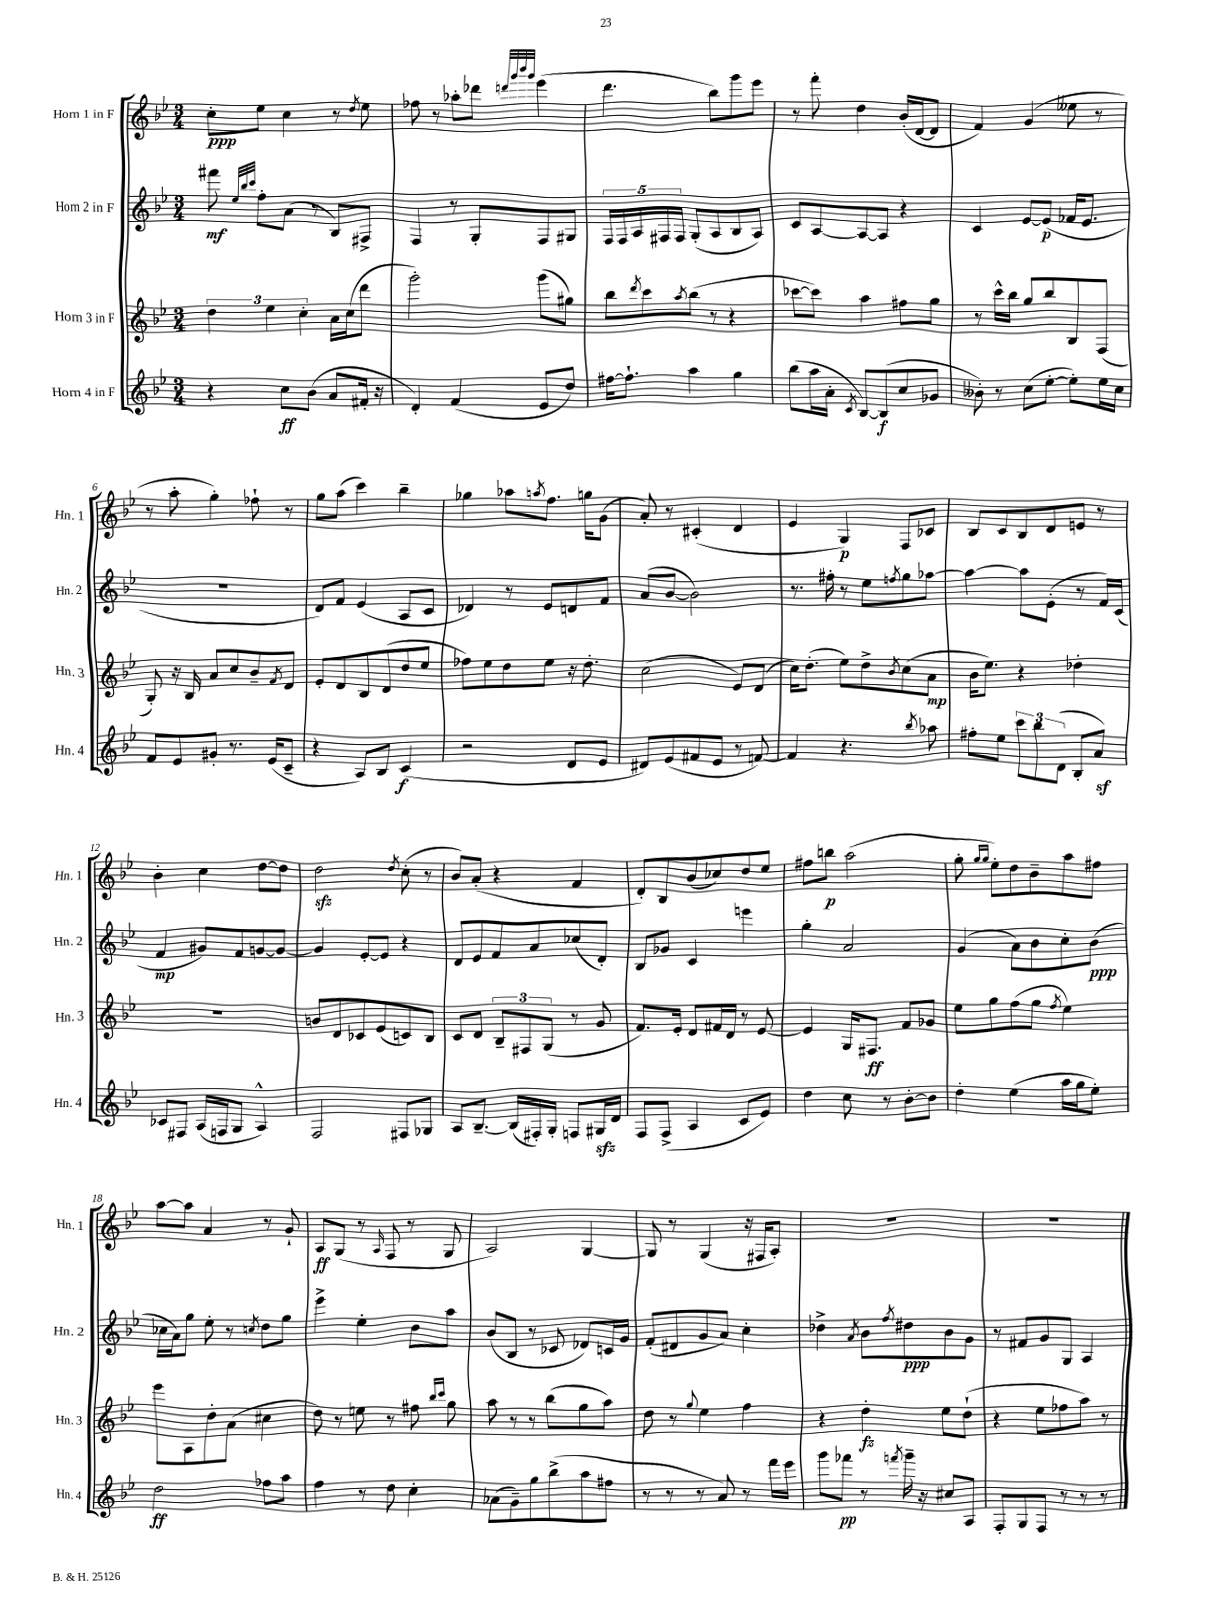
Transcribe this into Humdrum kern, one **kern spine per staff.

**kern	**dynam	**kern	**dynam	**kern	**dynam	**kern	**dynam
*part4	*part4	*part3	*part3	*part2	*part2	*part1	*part1
*staff4	*staff4	*staff3	*staff3	*staff2	*staff2	*staff1	*staff1
*I"Horn 4 in F	*	*I"Horn 3 in F	*	*I"Horn 2 in F	*	*I"Horn 1 in F	*
*I'Hn. 4	*	*I'Hn. 3	*	*I'Hn. 2	*	*I'Hn. 1	*
*clefG2	*	*clefG2	*	*clefG2	*	*clefG2	*
*k[b-e-]	*	*k[b-e-]	*	*k[b-e-]	*	*k[b-e-]	*
*M3/4	*	*M3/4	*	*M3/4	*	*M3/4	*
=1	=1	=1	=1	=1	=1	=1	=1
4r	.	6dd\	.	8fff#X\	mf	8cc'\L	ppp
.	.	.	.	32qqee-/LLL	.	.	.
.	.	.	.	32qqbb-/	.	.	.
.	.	.	.	32qqccc/JJJ	.	.	.
.	.	.	.	8ff'\L	.	8ee-\J	.
.	.	6ee-\	.	.	.	.	.
8cc\L	ff	.	.	(8a\J	.	4cc\	.
.	.	6cc'\	.	.	.	.	.
(8b-\J	.	.	.	8r	.	.	.
8a/L	.	16a\LL	.	8B-/L)	.	8r	.
.	.	(16cc\J	.	.	.	.	.
.	.	.	.	.	.	8qdd/	.
16f#X'/Jk	.	8ddd\J	.	8F#X^/J	.	8ee-\	.
16r	.	.	.	.	.	.	.
=2	=2	=2	=2	=2	=2	=2	=2
4d'/)	.	2ggg'\)	.	4F/	.	8ff-X\	.
.	.	.	.	.	.	8r	.
(4f/	.	.	.	8r	.	8aa-X'\L	.
.	.	.	.	8G'/L	.	8ddd-X\J	.
.	.	.	.	.	.	32qqdddn/LLL	.
.	.	.	.	.	.	32qqggg/	.
.	.	.	.	.	.	32qqbbb-/	.
.	.	.	.	.	.	32qqggg/JJJ	.
8e-/L	.	(8ggg\L	.	8F/	.	(4eee-\	.
8dd/J)	.	8gg#X\J)	.	8G#X/J	.	.	.
=3	=3	=3	=3	=3	=3	=3	=3
[16ff#X\KL	.	8bb-\L	.	20F/LL	.	4.ddd\	.
.	.	.	.	20F/	.	.	.
8.ff#`\J]	.	.	.	.	.	.	.
.	.	.	.	20A/	.	.	.
.	.	8qddd/	.	.	.	.	.
.	.	8ccc\	.	.	.	.	.
.	.	.	.	20F#X/	.	.	.
.	.	.	.	20F#/JJ	.	.	.
.	.	8qaa/	.	.	.	.	.
4aa\	.	(8bb-\J	.	(8G'/L	.	.	.
.	.	8r	.	8A/	.	8bb-\L)	.
4gg\	.	4r	.	8B-/	.	8ggg\	.
.	.	.	.	8A/J)	.	8eee-\J	.
=4	=4	=4	=4	=4	=4	=4	=4
(8bb-\L	.	[8ccc-X\L	.	8c/L	.	8r	.
16aa\L	.	8ccc-\J])	.	[8A/	.	8fff'\	.
16a'\JJ	.	.	.	.	.	.	.
8qc/	.	.	.	.	.	.	.
[8B-/L)	.	4aa\	.	8A/_	.	4dd\	.
(8B-/]	f	.	.	8A/J]	.	.	.
8cc/	.	8ff#X\L	.	4r	.	(16b-'/LL	.
.	.	.	.	.	.	[16d/J	.
8g-X/J	.	8gg\J	.	.	.	8d/J]	.
=5	=5	=5	=5	=5	=5	=5	=5
8b--X'\)	.	8r	.	4c/	.	4f/)	.
8r	.	16ccc^^\LL	.	.	.	.	.
.	.	16bb-\JJ	.	.	.	.	.
(8cc\L	.	8gg/L	.	[8e-/L	.	(4g/	.
[8ee-'\J	.	8bb-/	.	(8e-/J]	p	.	.
8ee-'\L])	.	8B-/	.	16f-X/KL	.	8ee--X\	.
.	.	.	.	8.e-/J	.	.	.
16ee-\L	.	(8F/J	.	.	.	8r	.
16cc\JJ	.	.	.	.	.	.	.
!!LO:LB:g=z
=6	=6	=6	=6	=6	=6	=6	=6
8f/L	.	8G'/)	.	2.r	.	8r	.
8e-/	.	16r	.	.	.	8aa'\	.
.	.	16B-/	.	.	.	.	.
8g#X'/J	.	8a/L	.	.	.	4gg'\)	.
8.r	.	8cc/	.	.	.	.	.
.	.	8b-~/	.	.	.	8ff-X`\	.
(16e-/KL	.	.	.	.	.	.	.
.	.	8qf/	.	.	.	.	.
8c~/J	.	8d/J	.	.	.	8r	.
=7	=7	=7	=7	=7	=7	=7	=7
4r	.	8e-'/L	.	8d/L)	.	8gg\L	.
.	.	8d/	.	8f/J	.	(8aa\J	.
8A/L)	.	8B-/	.	(4e-/	.	4ccc\)	.
8B-/J	.	(8d/	.	.	.	.	.
(4c/	f	8dd/	.	8A/L	.	4bb-~\	.
.	.	8ee-/J	.	8c/J	.	.	.
=8	=8	=8	=8	=8	=8	=8	=8
2r	.	8ff-X\L)	.	4d-X/)	.	4gg-X\	.
.	.	8ee-\	.	.	.	.	.
.	.	8dd\	.	8r	.	8aa-X\L	.
.	.	.	.	.	.	8qaan/	.
.	.	8ee-\J	.	8e-/L	.	8.ff\J	.
8d/L	.	16r	.	8dn/	.	.	.
.	.	8.dd'\	.	.	.	16ggn\KL	.
8e-/J	.	.	.	8f/J	.	(8g\J	.
=9	=9	=9	=9	=9	=9	=9	=9
8d#X/L)	.	(2cc\	.	(8a/L	.	8a'/)	.
(8e-/	.	.	.	[8b-/J	.	8r	.
8f#X/	.	.	.	2b-\])	.	(4c#X'/	.
8e-/J	.	.	.	.	.	.	.
8r	.	8e-/L)	.	.	.	4d/	.
[8fn/)	.	(8d/J	.	.	.	.	.
=10	=10	=10	=10	=10	=10	=10	=10
4f/]	.	16cc\KL)	.	8.r	.	4e-/	.
.	.	(8.dd'\J	.	.	.	.	.
.	.	.	.	16ff#X'\	.	.	.
4.r	.	8ee-\L)	.	8r	.	4G/)	p
.	.	8dd^\	.	8ee-\L	.	.	.
.	.	8qb-/	.	8qffn/	.	.	.
.	.	(8cc\	.	8gg\	.	8F/L	.
8qbb-/	.	.	.	.	.	.	.
8aa-X\	.	8a\J	mp	[8aa-X\J	.	8c-X/J	.
=11	=11	=11	=11	=11	=11	=11	=11
8ff#X'\L	.	16b-\KL	.	4aa-\_	.	8B-/L	.
.	.	8.ee-\J)	.	.	.	.	.
8ee-\J	.	.	.	.	.	8c/	.
12ccc\L	.	4r	.	8aa-\L]	.	8B-/	.
12bb-\	.	.	.	.	.	.	.
.	.	.	.	(8e-'\J	.	8d/	.
(12d\J	.	.	.	.	.	.	.
8B-'/L	.	4dd-X'\	.	8r	.	8en/J	.
8az/J)	.	.	.	16f/LL)	.	8r	.
.	.	.	.	(16c/JJ	.	.	.
!!LO:LB:g=z
=12	=12	=12	=12	=12	=12	=12	=12
8c-X/L	.	2.r	.	4f/	mp	4b-'\	.
8F#X/J	.	.	.	.	.	.	.
(16A/LL	.	.	.	8g#X/L)	.	4cc\	.
16Fn/J	.	.	.	.	.	.	.
8G/J	.	.	.	8f/	.	.	.
4A^^/)	.	.	.	[8gn/	.	[8dd\L	.
.	.	.	.	8g/J_	.	8dd\J]	.
=13	=13	=13	=13	=13	=13	=13	=13
2F/	.	8bn/L	.	4g/]	.	2ddzz\	.
.	.	8d/	.	.	.	.	.
.	.	8c-X/	.	[8e-'/L	.	.	.
.	.	(8e-/	.	8e-/J]	.	.	.
.	.	.	.	.	.	8qdd/	.
8F#X/L	.	8cn/)	.	4r	.	(8cc'\	.
8G-X/J	.	8B-/J	.	.	.	8r	.
=14	=14	=14	=14	=14	=14	=14	=14
8A/L	.	8c/L	.	8d/L	.	8b-/L)	.
[8.B-~/J	.	8d/J	.	8e-/	.	(8a'/J	.
.	.	12B-~/L	.	8f/	.	4r	.
(16B-/LL]	.	.	.	.	.	.	.
.	.	12F#X/	.	.	.	.	.
16F#X'/)	.	.	.	8a/	.	.	.
.	.	(12G/J	.	.	.	.	.
16G'/JJ	.	.	.	.	.	.	.
8Fn/L	.	8r	.	(8cc-X/	.	4f/	.
16G#Xzz/L	.	8g/	.	8d'/J)	.	.	.
16d/JJ	.	.	.	.	.	.	.
=15	=15	=15	=15	=15	=15	=15	=15
8F/L	.	8.f/L)	.	8B-/L	.	8d'/L)	.
(8F^/J	.	.	.	8g-X/J	.	8B-/	.
.	.	16e-'/Jk	.	.	.	.	.
4A/	.	8d/L	.	4c/	.	(8b-/	.
.	.	16f#X/L	.	.	.	8cc-X/)	.
.	.	16d/JJ	.	.	.	.	.
8c/L	.	8r	.	4eeen\	.	8dd/	.
8e-/J)	.	[8e-/	.	.	.	8ee-/J	.
=16	=16	=16	=16	=16	=16	=16	=16
4dd\	.	4e-/]	.	4gg'\	.	8ff#X\L	.
.	.	.	.	.	.	8bbn\J	p
8cc\	.	16G/KL	.	2a/	.	(2aa\	.
.	.	8.F#X/J	ff	.	.	.	.
8r	.	.	.	.	.	.	.
[8b-'\L	.	8f/L	.	.	.	.	.
8b-\J]	.	8g-X/J	.	.	.	.	.
=17	=17	=17	=17	=17	=17	=17	=17
4dd'\	.	8ee-\L	.	(4g/	.	8gg'\	.
.	.	.	.	.	.	16qqgg/LL	.
.	.	.	.	.	.	16qqgg/JJ	.
.	.	8gg\	.	.	.	8ee-'\L)	.
(4ee-\	.	(8ff\	.	8a\L)	.	8dd\	.
.	.	8gg\J	.	8b-\	.	8b-~\	.
.	.	8qff/	.	.	.	.	.
16aa\LL	.	4ee-\)	.	8cc'\	.	8aa\	.
16gg\J	.	.	.	.	.	.	.
8ee-'\J)	.	.	.	(8b-\J	ppp	8ff#X\J	.
!!LO:LB:g=z
=18	=18	=18	=18	=18	=18	=18	=18
2dd\	ff	8eee-\L	.	16cc-X\LL	.	[8aa\L	.
.	.	.	.	16a\J)	.	.	.
.	.	8A\	.	8gg\J	.	8aa\J]	.
.	.	8dd'\	.	8ee-'\	.	4a/	.
.	.	(8a\J	.	8r	.	.	.
.	.	.	.	8qccn/	.	.	.
8ff-X\L	.	4cc#X\	.	8dd\L	.	8r	.
8aa\J	.	.	.	8gg\J	.	8g`/	.
=19	=19	=19	=19	=19	=19	=19	=19
4ff\	.	8dd\)	.	4eee-^\	.	8A/L	ff
.	.	8r	.	.	.	(8G/J	.
8r	.	8een\	.	4ee-'\	.	8r	.
.	.	.	.	.	.	16qqA/	.
8dd\	.	8r	.	.	.	8F/	.
4cc'\	.	8ff#X\	.	8b-\L	.	8r	.
.	.	16qqbb-/LL	.	.	.	.	.
.	.	16qqccc/JJ	.	.	.	.	.
.	.	8gg\	.	8aa\J	.	8G/	.
=20	=20	=20	=20	=20	=20	=20	=20
(8a-X\L	.	8aa\	.	(8b-/L	.	2A/)	.
8g~\)	.	8r	.	8B-/J	.	.	.
8gg\	.	8r	.	8r	.	.	.
(8bb-^\	.	(8bb-\L	.	8c-X/	.	.	.
8aa\	.	8gg\	.	8d-X/L)	.	[4G/	.
8ff#X\J	.	8aa\J)	.	16cn/L	.	.	.
.	.	.	.	16g/JJ	.	.	.
=21	=21	=21	=21	=21	=21	=21	=21
8r	.	8dd\	.	(8f'/L	.	8G/]	.
8r	.	8r	.	8d#X/	.	8r	.
.	.	8qqgg/	.	.	.	.	.
8r	.	4ee-\	.	8g/	.	(4G/	.
8a/)	.	.	.	8a/J)	.	.	.
8r	.	4ff\	.	4cc'\	.	16r	.
.	.	.	.	.	.	16F#X/KL	.
16fff\LL	.	.	.	.	.	8A'/J)	.
16eee-\JJ	.	.	.	.	.	.	.
=22	=22	=22	=22	=22	=22	=22	=22
8ggg\L	.	4r	.	4dd-X^\	.	2.r	.
8fff-X\J	pp	.	.	.	.	.	.
.	.	.	.	8qa/	.	.	.
8r	.	4dd'\	fz	8b-\L	.	.	.
8qfffn/	.	.	.	8qff/	.	.	.
16ggg~\	.	.	.	8dd#X\	ppp	.	.
16r	.	.	.	.	.	.	.
8cc#X/L	.	8ee-\L	.	8b-\	.	.	.
8A/J	.	(8dd`\J	.	8g\J	.	.	.
=23	=23	=23	=23	=23	=23	=23	=23
8F'/L	.	4r	.	8r	.	2.r	.
8G/	.	.	.	8f#X/L	.	.	.
8F/J	.	8ee-\L	.	8g/	.	.	.
8r	.	8ff-X\	.	8G/J	.	.	.
8r	.	8aa\J)	.	4A/	.	.	.
8r	.	8r	.	.	.	.	.
==	==	==	==	==	==	==	==
*-	*-	*-	*-	*-	*-	*-	*-
